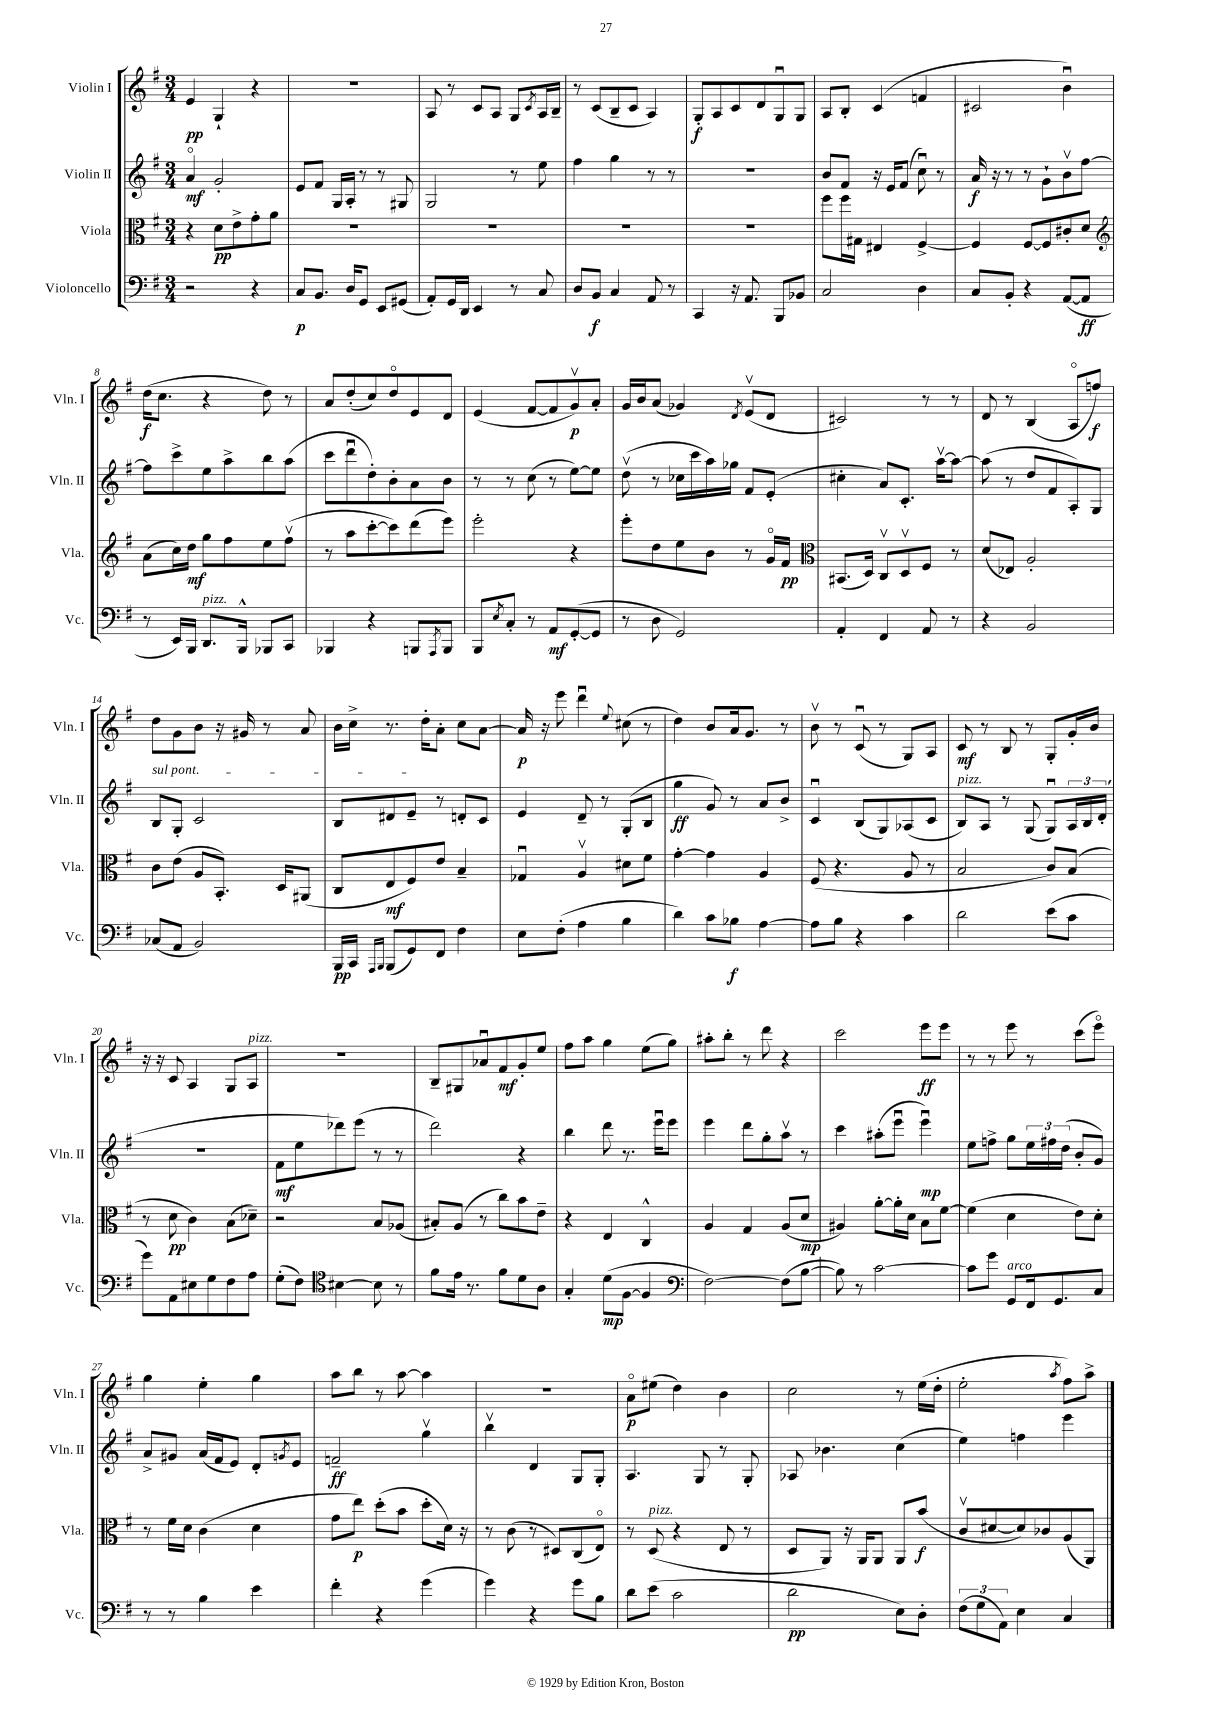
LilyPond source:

<<
\new StaffGroup <<
\new Staff = "s0" \with { instrumentName = "Violin I" shortInstrumentName = "Vln. I" } {
    \clef treble \key g \major \numericTimeSignature \time 3/4
    e'4\pp g4-! r4 |
    R2. |
    a8 r8 c'8 a8 g8 \acciaccatura { c'8 } a16 b16-- |
    r8 c'8( b8-- c'8 a4) |
    g8-.\f a8 c'8 d'8 g8\downbow g8 |
    a8 b8-. c'4( f'4 |
    cis'2 b'4\downbow) |
    d''16\f( c''8. r4 d''8) r8 |
    a'8 d''8-.( c''8) d''8\flageolet e'8 d'8 |
    e'4( fis'8~ fis'8 g'8\upbow\p) a'8-. |
    g'16 b'16 a'8( ges'4) \acciaccatura { d'8 } e'8\upbow( d'8 |
    cis'2) r8 r8 |
    d'8 r8 b4( a8\flageolet f''8\f) |
    d''8 g'8 b'8 r16 gis'16 r8 a'8 |
    b'16 c''16-> r8. d''16-. a'8-. c''8 a'8~ |
    a'16\p r16 e'''8 d'''4\downbow \appoggiatura { e''8 } cis''8( r8 |
    d''4) b'8 a'16 g'8. r8 |
    b'8\upbow r8 c'8\downbow( r8 g8) a8 |
    c'8\mf r8 b8 r8 g8-. g'16-. b'16 |
    r16 r16 c'8 a4 g8 a8^\markup { \italic "pizz." } |
    R2. |
    b8-- gis8 aes'8\downbow fis'8\mf g'8-. e''8 |
    fis''8 a''8 g''4 e''8( g''8) |
    ais''8-. b''8-. r8 d'''8 r4 |
    c'''2 e'''8\ff e'''8 |
    r8 r8 e'''8 r8 c'''8( e'''8\flageolet) |
    g''4 e''4-. g''4 |
    a''8 b''8 r8 a''8~ a''4 |
    R2. |
    a'8\flageolet\p eis''8( d''4) b'4 |
    c''2 r8 e''16( d''16-. |
    e''2-. \acciaccatura { a''8 } fis''8) a''8-> \bar "|." |
}
\new Staff = "s1" \with { instrumentName = "Violin II" shortInstrumentName = "Vln. II" } {
    \clef treble \key g \major \numericTimeSignature \time 3/4
    a'4\flageolet\mf g'2-. |
    e'8 fis'8 g16 a16-. r8 r8 gis8 |
    g2 r8 e''8 |
    fis''4 g''4 r8 r8 |
    R2. |
    b'8 fis'8 r16 e'16 fis'8( c''8\downbow) r8 |
    a'16\f r16 r8 r8 g'8-! b'8\upbow fis''8~ |
    fis''8 c'''8-> e''8 a''8-> b''8 a''8( |
    c'''8 d'''8\downbow d''8-.) b'8-. a'8 b'8 |
    r8 r8 c''8( r8 e''8~) e''8 |
    d''8\upbow( r8 ces''16 c'''16 a''16) ges''16 fis'8 e'8-.( |
    cis''4-. a'8) c'8.-. a''16~\upbow a''8~ |
    a''8( r8 d''8 fis'8 a8-.) g8 |
    \once \override TextSpanner.bound-details.left.text = \markup { \italic "sul pont." } b8\startTextSpan g8-. c'2 |
    b8 dis'8 e'8--\stopTextSpan r8 d'8-. c'8 |
    e'4 d'8-- r8 g8-.( b8 |
    g''4\ff g'8) r8 a'8 b'8-> |
    c'4\downbow b8( g8) aes8( c'8 |
    b8^\markup { \italic "pizz." }) a8 r8 g8( g8\downbow) \tuplet 3/2 { a16 b16 d'16-.( } |
    R2. |
    fis'8\mf e''8 des'''8) e'''8( r8 r8 |
    d'''2) r4 |
    b''4 d'''8 r8. e'''16\downbow e'''8 |
    e'''4 d'''8 g''8-. a''8\upbow r8 |
    c'''4 ais''8-.( e'''8\downbow e'''4\downbow\mp) |
    e''8 f''8-> g''8 \tuplet 3/2 { e''16 fis''16 d''16( } b'8-. g'8) |
    a'8-> gis'8 a'16( fis'16 e'8) d'8-. \acciaccatura { g'8 } e'8 |
    f'2--\ff g''4\upbow |
    b''4\upbow d'4 g8 g8-. |
    a4. g8 r8 g8-. |
    aes8 bes'4. c''4( |
    e''4) f''4 e'''4 \bar "|." |
}
\new Staff = "s2" \with { instrumentName = "Viola" shortInstrumentName = "Vla." } {
    \clef alto \key g \major \numericTimeSignature \time 3/4
    r4 d'8\pp e'8-> g'8-. a'8 |
    R2. |
    R2. |
    R2. |
    R2. |
    fis''8 fis''16 gis16 eis4 fis4~-> |
    fis4 fis8~ fis8 cis'8-. d'8 |
    \clef treble a'8( c''16) d''16\mf g''8 fis''8 e''8 fis''8\upbow( |
    r8 a''8 c'''8~-. c'''8) d'''8( e'''8) |
    e'''2-. r4 |
    e'''8-. d''8 e''8 b'8 r8 g'16\flageolet fis'16\pp |
    \clef alto bis,8.( d16) c8\upbow d8\upbow fis8 r8 |
    d'8( ees8) a2-. |
    c'8 e'8( a8 b,8.-.) d16 ais,8( |
    c8 e8\mf fis8) e'8 b4-- |
    ges4\downbow a4\upbow dis'8 fis'8 |
    g'4~-. g'4 a4 |
    fis8( r4. a8 r8 |
    b2 c'8) b8( |
    r8 d'8\pp c'4) b8( des'8--) |
    r2 b8 aes8( |
    bis8-.) a8( r8 c''8) b'8 e'8-- |
    r4 e4 c4-^ |
    a4 g4 a8( d'8\mp |
    ais4) a'8~-. a'16-. d'16 b8 fis'8~ |
    fis'4( d'4 e'8) d'8-. |
    r8 fis'16 d'16 c'4( d'4 |
    g'8 e''8\p) d''8-.( b'8 d''8-. d'16) r16 |
    r8 c'8( r8 dis8) c8( e8\flageolet) |
    r8 d8^\markup { \italic "pizz." }( r4 e8 r8 |
    d8 a,8) r16 a,16 a,8 a,8 b'8\f( |
    c'8\upbow dis'8~ dis'8) ces'8 a8( a,8) \bar "|." |
}
\new Staff = "s3" \with { instrumentName = "Violoncello" shortInstrumentName = "Vc." } {
    \clef bass \key g \major \numericTimeSignature \time 3/4
    r2 r4 |
    c8\p b,8. d16 g,8 e,8 gis,8( |
    a,8-.) g,16 d,16 e,4 r8 c8 |
    d8 b,8\f c4 a,8 r8 |
    c,4 r16 a,8. b,,8 bes,8 |
    c2 d4 |
    c8 b,8-. r4 a,8~( a,8\ff |
    r8 e,16) b,,16 d,8.^\markup { \italic "pizz." } b,,16-^ bes,,8 c,8 |
    bes,,4 r4 b,,8 \acciaccatura { a,,8 } b,,8 |
    b,,8 \acciaccatura { e8 } c8-. r8 a,8\mf g,8~-.( g,8 |
    r8 d8 g,2) |
    a,4-. fis,4 a,8 r8 |
    r4 b,2 |
    ces8( a,8 b,2) |
    b,,16\pp c,16 \grace { a,,16 b,,16 } b,,8( g,8) fis,8 fis4 |
    e8 fis8-.( a4 b4 |
    d'4) c'8 bes8\f a4~ |
    a8 b8 r4 c'4 |
    d'2 e'8( c'8 |
    g'8) a,8 eis8 g8 fis8 a8 |
    g8-.( fis8) \clef tenor bis4~ bis8 r8 |
    fis'8 e'16 r8. fis'8 d'8 a8 |
    g4-. d'8\mp( fis8~ fis4 |
    \clef bass fis2~) fis8( b8~ |
    b8) r8 c'2~ |
    c'8 g'8 g,8^\markup { \italic "arco" } fis,16 g,8. c8 |
    r8 r8 b4 e'4 |
    fis'4-. r4 g'4( |
    g'4) r4 g'8 b8 |
    d'8 e'8( c'2 |
    d'2\pp e8) d8-. |
    \tuplet 3/2 { fis8( g8 a,8) } e4 c4 \bar "|." |
}
>>
>>
